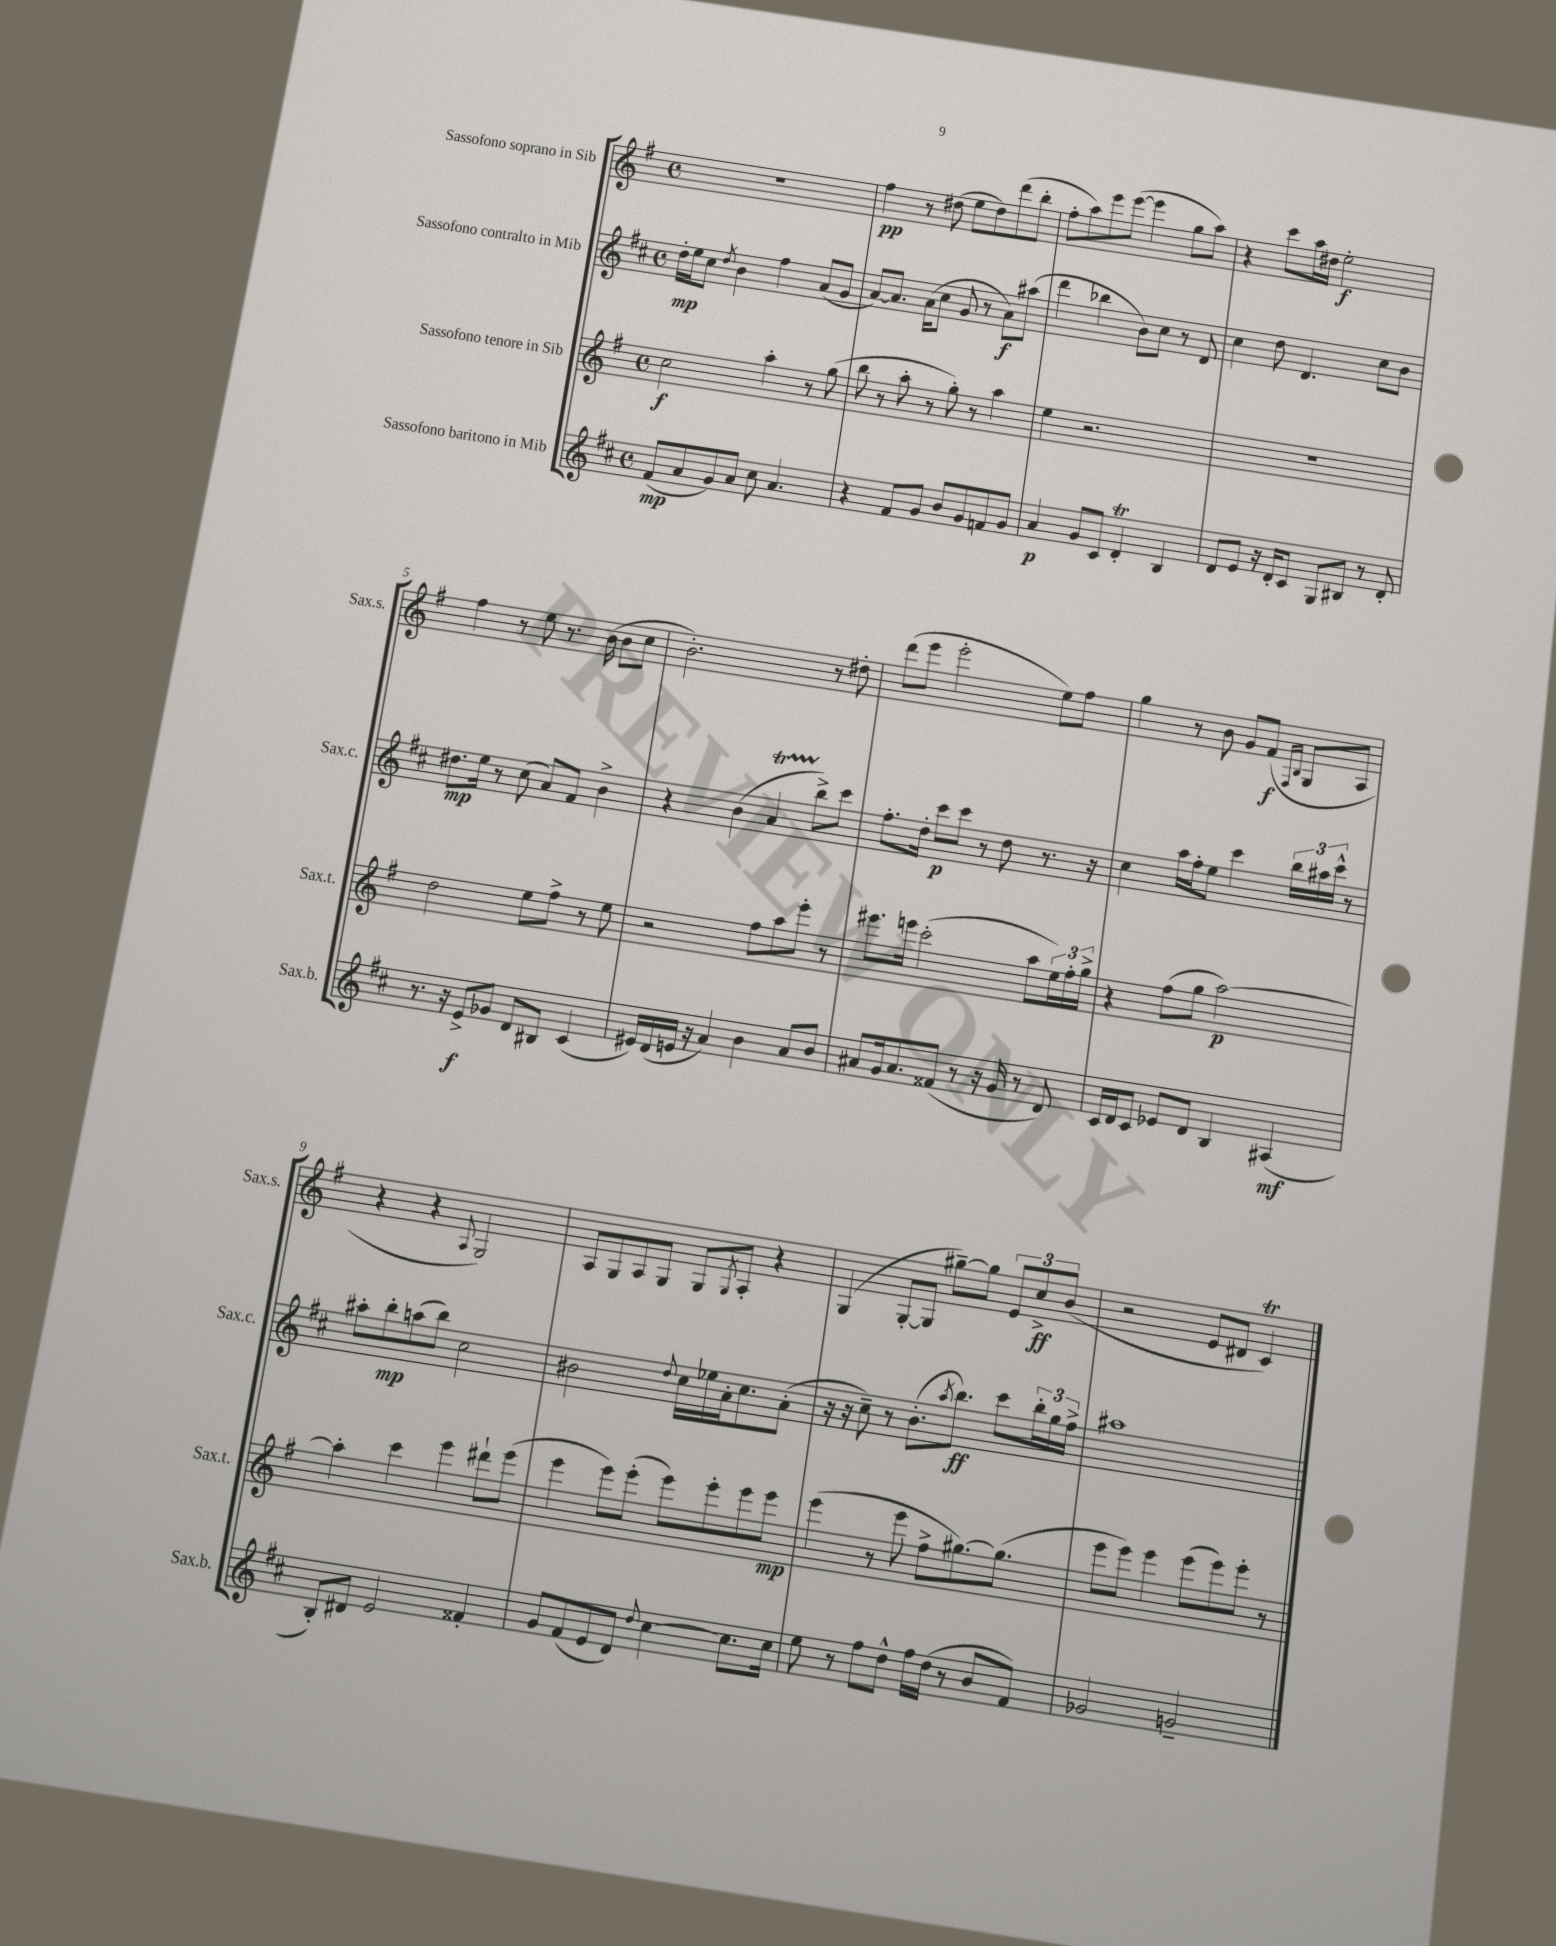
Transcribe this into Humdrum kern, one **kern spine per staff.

**kern	**kern	**kern	**kern
*staff4	*staff3	*staff2	*staff1
*clefG2	*clefG2	*clefG2	*clefG2
*k[f#c#]	*k[f#]	*k[f#c#]	*k[f#]
*M4/4	*M4/4	*M4/4	*M4/4
*met(c)	*met(c)	*met(c)	*met(c)
(8f#	2cc	16dd'	1r
.	.	16ee	.
8a	.	8cc#	.
.	.	8qdd	.
8g)	.	4b	.
8a	.	.	.
8cc#	4aa'	4ff#	.
4.a	.	.	.
.	8r	(8a	.
.	(8gg	8g	.
=	=	=	=
4r	8bb	[8a)	4ff#
.	8r	8.a]	.
8f#	8aa'	.	8r
.	.	(16a	.
8g	8r	8cc#	(8dd#
8b	8gg')	8g	8ee
8g	8r	8r	8dd#)
8f	4aa	8a)	(8ddd
8g	.	(8aa#	8bb'
=	=	=	=
4a	4ee	4ddd	8ff#'
.	.	.	8aa)
8g	2.r	4bb-	8eee
8c#	.	.	([8eee
4d'	.	8b)	4eee]
.	.	8cc#	.
4B	.	8r	8gg
.	.	8d	8aa)
=	=	=	=
8d	1r	4cc#	4r
8e	.	.	.
16r	.	8dd	8ccc
16d'	.	.	.
8c#	.	4.d	16aa
.	.	.	16dd#
8G	.	.	2ee'
8B#	.	.	.
8r	.	8cc#	.
8d'	.	8b	.
=	=	=	=
8.r	2dd	8.dd#	4ff#
16r	.	16ee	.
8e^	.	8r	8r
8g-	.	(8cc#	8ee
8d	8ee	8a)	8.r
8B#	8ff#^	8f#	.
.	.	.	(16b
(4c#	8r	4b^	8b
.	8ee	.	8cc
=	=	=	=
16e#)	2r	4r	2.b')
(16d	.	.	.
16e	.	.	.
16r	.	.	.
4a)	.	(4b	.
4b	8ff#	4a	.
.	8aa	.	.
8a	8eee'	8bb^)	8r
8b	8r	8ccc#	8dd#'
=	=	=	=
8a#	8.eee#	8.ff#'	(8ddd
16g	.	.	8eee
8.a#	16eee	16dd'	.
.	(2ccc'	8ccc#	2eee'
(8f##	.	8ccc#	.
8r	.	8r	.
16r	.	8dd	.
16g	.	.	.
8r	8aa	8.r	8ee)
8d)	24ee)	.	8ff#
.	24ff#'	.	.
.	.	16r	.
.	24gg^	.	.
=	=	=	=
16c#	4r	4cc#	4gg
16d	.	.	.
8c#	.	.	.
8e-	(8ff#	16aa	8r
.	.	16ff#'	.
8d	8gg	8ee	8b
4B	[2aa)	4ccc#	8g
.	.	.	(8f#
.	.	.	16qqF#
.	.	.	16qqB
(4A#	.	24bb	8G
.	.	24aa#	.
.	.	24ccc#^^	.
.	.	8r	8A
=	=	=	=
8B')	4aa']	8aa#'	4r
8d#	.	8bb'	.
2e	4ccc	(8aa	4r
.	.	8bb)	.
.	.	.	8qqA
.	4eee	2cc#	2G)
4f##'	8ddd#`	.	.
.	(8eee	.	.
=	=	=	=
8g	4eee	2b#	8A
(8f#	.	.	8G
8e	8eee)	.	8A
8d)	(8eee'	.	8G
8qqdd	.	8qqdd	.
[4cc#	8eee)	16cc#	8G
.	.	16ee-	.
.	.	.	8qG
.	8eee'	16a'	8A'
.	.	8.cc#	.
8.cc#]	8eee	.	4r
.	8eee	(8a'	.
16cc#	.	.	.
=	=	=	=
8ee	(4eee	16r	(4G
.	.	16r	.
8r	.	8cc#~)	.
8ff#	8r	8r	[8G'
8dd^^	8eee	(8.b'	8G]
16ff#	8ff#^	.	[8gg#~)
.	.	8qaa	.
(16dd	.	8.bb)	.
8r	[8.gg#)	.	8gg#]
8b	.	8ccc#	12e
.	(8.gg#]	.	.
.	.	.	12cc^
8f#)	.	24bb'	.
.	.	24gg	(12b
.	.	24ff#^	.
=	=	=	=
2g-	8eee	1aa#	2r
.	8eee)	.	.
.	4eee	.	.
2g~	(8eee	.	8e
.	8eee)	.	8d#
.	8eee'	.	4c)
.	8r	.	.
==	==	==	==
*-	*-	*-	*-
